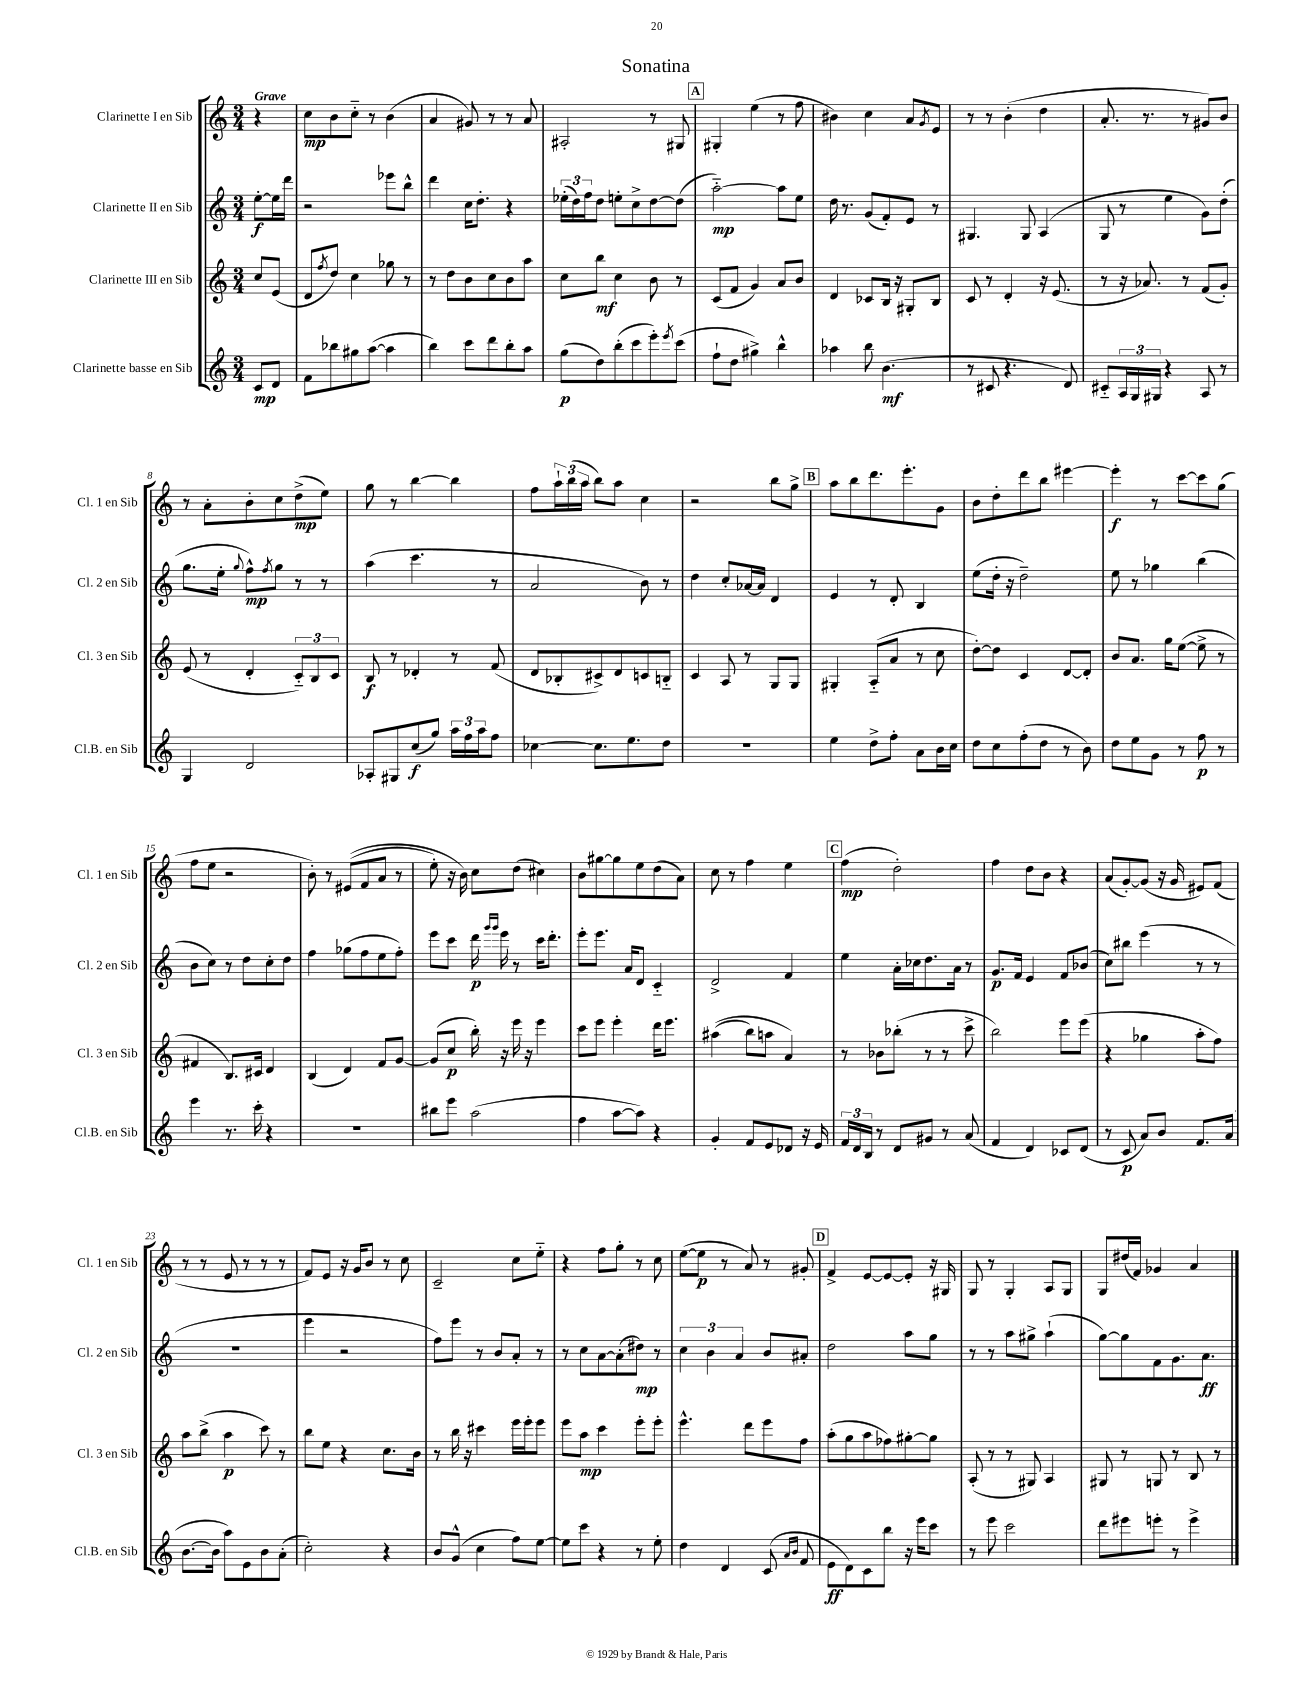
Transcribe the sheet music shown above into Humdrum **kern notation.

**kern	**dynam	**kern	**dynam	**kern	**dynam	**kern	**dynam
*part4	*part4	*part3	*part3	*part2	*part2	*part1	*part1
*staff4	*staff4	*staff3	*staff3	*staff2	*staff2	*staff1	*staff1
*I"Clarinette basse en Sib	*	*I"Clarinette III en Sib	*	*I"Clarinette II en Sib	*	*I"Clarinette I en Sib	*
*I'Cl.B. en Sib	*	*I'Cl. 3 en Sib	*	*I'Cl. 2 en Sib	*	*I'Cl. 1 en Sib	*
*clefG2	*	*clefG2	*	*clefG2	*	*clefG2	*
*k[]	*	*k[]	*	*k[]	*	*k[]	*
*M3/4	*	*M3/4	*	*M3/4	*	*M3/4	*
=	=	=	=	=	=	=	=
!	!	!	!	!	!	!LO:TX:a:B:t=Grave	!
8c/L	mp	8cc/L	.	[8ee'\L	f	4r	.
8d/J	.	(8e/J	.	16ee\L]	.	.	.
.	.	.	.	16ddd\JJ	.	.	.
=1	=1	=1	=1	=1	=1	=1	=1
8f\L	.	8d/L	.	2r	.	8cc\L	mp
.	.	8qff/	.	.	.	.	.
8bb-X\	.	8dd/J)	.	.	.	8b\	.
8gg#X\	.	4cc\	.	.	.	8cc\J	.
([8aa\J	.	.	.	.	.	8r	.
4aa\]	.	8gg-X\	.	8eee-X\L	.	(4b\	.
.	.	8r	.	8bb^^\J	.	.	.
=2	=2	=2	=2	=2	=2	=2	=2
4bb\)	.	8r	.	4ddd\	.	4a/	.
.	.	8dd\L	.	.	.	.	.
8ccc\L	.	8b\	.	16cc\KL	.	8g#X/)	.
.	.	.	.	8.dd'\J	.	.	.
8ddd\	.	8cc\	.	.	.	8r	.
8bb'\	.	8b\	.	4r	.	8r	.
8aa\J	.	8aa\J	.	.	.	8a/	.
=3	=3	=3	=3	=3	=3	=3	=3
(8gg\L	p	8cc\L	.	(24ee-X'\LL	.	2A#X'/	.
.	.	.	.	24dd\)	.	.	.
.	.	.	.	24ff\J	.	.	.
8dd\)	.	8bb\J	mf	8dd\J	.	.	.
(8bb'\	.	4cc\	.	8een'\L	.	.	.
8ccc\	.	.	.	8cc^\	.	.	.
8eee'\)	.	8b\	.	[8dd\	.	8r	.
8qeee/	.	.	.	.	.	.	.
(8ccc\J	.	8r	.	(8dd\J]	.	8G#X/	.
!!LO:REH:place=s1:t=A
=4	=4	=4	=4	=4	=4	=4	=4
8ff`\L	.	(8c/L	.	[2aa\)	mp	4G#X'/	.
8dd\J	.	8f/J	.	.	.	.	.
4gg#X^\)	.	4g/)	.	.	.	(4ee\	.
4bb^^\	.	8a/L	.	8aa\L]	.	8r	.
.	.	8b/J	.	8ee\J	.	8ff\	.
=5	=5	=5	=5	=5	=5	=5	=5
4aa-X\	.	4d/	.	16dd\	.	4b#X\)	.
.	.	.	.	8.r	.	.	.
8bb\	.	8c-X/L	.	(8g/L	.	4cc\	.
(4.b\	mf	16B/Jk	.	8f'/)	.	.	.
.	.	16r	.	.	.	.	.
.	.	8G#X'/L	.	8e/J	.	8a/L	.
.	.	.	.	.	.	8qg/	.
.	.	8B/J	.	8r	.	8e/J	.
=6	=6	=6	=6	=6	=6	=6	=6
8r	.	8c/	.	4.G#X/	.	8r	.
8c#X/	.	8r	.	.	.	8r	.
4.r	.	4d'/	.	.	.	(4b'\	.
.	.	.	.	8G#/	.	.	.
.	.	16r	.	(4A/	.	4dd\	.
.	.	(8.e/	.	.	.	.	.
8d/)	.	.	.	.	.	.	.
=7	=7	=7	=7	=7	=7	=7	=7
8c#X/L	.	8r	.	8G/	.	8.a'/	.
24A/L	.	16r	.	8r	.	.	.
24G/	.	.	.	.	.	.	.
.	.	8.a-X/)	.	.	.	8.r	.
24G#X/JJ	.	.	.	.	.	.	.
4r	.	.	.	4ee\	.	.	.
.	.	8r	.	.	.	8r	.
8A/	.	(8f/L	.	8g\L)	.	8g#X/L)	.
8r	.	8g'/J)	.	(8dd'\J	.	8b/J	.
!!LO:LB:g=z
=8	=8	=8	=8	=8	=8	=8	=8
4G/	.	(8e/	.	8.gg\L	.	8r	.
.	.	8r	.	.	.	8a'\L	.
.	.	.	.	16ee'\Jk	.	.	.
.	.	.	.	8qqgg/	.	.	.
2d/	.	4d'/	.	8ff^^\L)	mp	8b'\	.
.	.	.	.	8qff/	.	.	.
.	.	.	.	8gg\J	.	8cc\	.
.	.	12c/L)	.	8r	.	(8dd^\	mp
.	.	12B/	.	.	.	.	.
.	.	.	.	8r	.	8ee\J)	.
.	.	12c/J	.	.	.	.	.
=9	=9	=9	=9	=9	=9	=9	=9
8A-X'/L	.	8B/	f	(4aa\	.	8gg\	.
8G#X/	.	8r	.	.	.	8r	.
(8cc/	f	4d-X'/	.	4.ccc\	.	[4bb\	.
8gg/J)	.	.	.	.	.	.	.
24aa\LL	.	8r	.	.	.	4bb\]	.
24ff\	.	.	.	.	.	.	.
24aa\J	.	.	.	.	.	.	.
8ff\J	.	(8f/	.	8r	.	.	.
=10	=10	=10	=10	=10	=10	=10	=10
[4cc-X\	.	8d/L	.	2a/	.	8ff\L	.
.	.	8B-X'/	.	.	.	24aa`\L	.
.	.	.	.	.	.	(24bb\	.
.	.	.	.	.	.	24aa\JJ	.
8.cc-\L]	.	8c#X^/)	.	.	.	8bb\L)	.
.	.	8d/	.	.	.	8aa\J	.
8.ee\	.	.	.	.	.	.	.
.	.	8cn/	.	8b\)	.	4cc\	.
8dd\J	.	8Bn/J	.	8r	.	.	.
=11	=11	=11	=11	=11	=11	=11	=11
2.r	.	4c/	.	4dd\	.	2r	.
.	.	8A/	.	8cc'/L	.	.	.
.	.	8r	.	[16a-X/L	.	.	.
.	.	.	.	16a-/JJ]	.	.	.
.	.	8G/L	.	4d/	.	8bb\L	.
.	.	8G/J	.	.	.	8gg^\J	.
!!LO:REH:place=s1:t=B
=12	=12	=12	=12	=12	=12	=12	=12
4ee\	.	4G#X'/	.	4e/	.	8aa\L	.
.	.	.	.	.	.	8bb\	.
8dd^\L	.	(8A/L	.	8r	.	8.ddd\	.
8ff'\J	.	8a/J	.	8d'/	.	.	.
.	.	.	.	.	.	8.eee'\	.
8a\L	.	8r	.	4B/	.	.	.
16b\L	.	8cc\	.	.	.	8g\J	.
16cc\JJ	.	.	.	.	.	.	.
=13	=13	=13	=13	=13	=13	=13	=13
8dd\L	.	[8dd'\L)	.	(8ee\L	.	8b\L	.
8cc\	.	8dd\J]	.	16dd'\Jk	.	8dd'\	.
.	.	.	.	16r	.	.	.
(8ff'\	.	4c/	.	2dd~\)	.	8ddd\	.
8dd\J	.	.	.	.	.	8bb\J	.
8r	.	[8d/L	.	.	.	[4eee#X\	.
8b\)	.	8d'/J]	.	.	.	.	.
=14	=14	=14	=14	=14	=14	=14	=14
8dd\L	.	8b/L	.	8ee\	.	4eee#'\]	f
8ee\	.	8.a/J	.	8r	.	.	.
8g\J	.	.	.	4gg-X\	.	8r	.
.	.	16gg\KL	.	.	.	.	.
8r	.	([8ee\J	.	.	.	[8ccc\L	.
8ff\	p	8ee^\]	.	(4bb\	.	8ccc\]	.
8r	.	8r	.	.	.	(8gg\J	.
!!LO:LB:g=z
=15	=15	=15	=15	=15	=15	=15	=15
4eee\	.	4f#X/	.	8b\L	.	8ff\L	.
.	.	.	.	8cc\J)	.	8ee\J	.
8.r	.	8.B/L)	.	8r	.	2r	.
.	.	.	.	8dd\L	.	.	.
16ccc'\	.	16c#X/Jk	.	.	.	.	.
4r	.	4d/	.	8cc'\	.	.	.
.	.	.	.	8dd\J	.	.	.
=16	=16	=16	=16	=16	=16	=16	=16
2.r	.	(4B/	.	4ff\	.	8b'\)	.
.	.	.	.	.	.	8r	.
.	.	4d/)	.	(8gg-X\L	.	((8e#X/L	.
.	.	.	.	8ff\	.	8f/	.
.	.	8f/L	.	8ee\	.	8a/J	.
.	.	[8g/J	.	8ff'\J)	.	8r	.
=17	=17	=17	=17	=17	=17	=17	=17
8bb#X\L	.	(8g/L]	.	8eee\L	.	8ee'\)	.
8eee\J	.	8cc/J	p	8ccc\J	.	16r	.
.	.	.	.	.	.	16b\)	.
(2aa\	.	16bb'\)	.	16ddd\	p	8cc\L	.
.	.	.	.	16qqggg/LL	.	.	.
.	.	.	.	16qqggg/JJ	.	.	.
.	.	16r	.	16eee\	.	.	.
.	.	16eee\	.	8r	.	(8dd\J	.
.	.	16r	.	.	.	.	.
.	.	4eee\	.	16ccc\KL	.	4cc#X\)	.
.	.	.	.	8.ddd'\J	.	.	.
=18	=18	=18	=18	=18	=18	=18	=18
4ff\	.	8ccc\L	.	8eee'\L	.	8b\L	.
.	.	8eee\J	.	8.eee\J	.	[8gg#X\	.
[8aa\L	.	4eee'\	.	.	.	8gg#\]	.
.	.	.	.	16a/KL	.	.	.
8aa\J])	.	.	.	8d/J	.	8ee\	.
4r	.	16ddd\KL	.	4c/	.	(8dd\	.
.	.	8.eee\J	.	.	.	.	.
.	.	.	.	.	.	8a\J)	.
=19	=19	=19	=19	=19	=19	=19	=19
4g'/	.	((4aa#X\	.	2d^/	.	8cc\	.
.	.	.	.	.	.	8r	.
8f/L	.	8bb\L)	.	.	.	4ff\	.
8e/	.	8aan\J	.	.	.	.	.
8d-X/J	.	4a/)	.	4f/	.	4ee\	.
16r	.	.	.	.	.	.	.
16e/	.	.	.	.	.	.	.
!!LO:REH:place=s1:t=C
=20	=20	=20	=20	=20	=20	=20	=20
24f/LL	.	8r	.	4ee\	.	(4ff\	mp
24d/	.	.	.	.	.	.	.
24B/JJ	.	.	.	.	.	.	.
8r	.	8b-X\L	.	.	.	.	.
8d/L	.	(8bb-X'\J	.	16a'\LL	.	2dd'\)	.
.	.	.	.	16cc-X\J	.	.	.
8g#X/J	.	8r	.	8.dd\	.	.	.
8r	.	8r	.	.	.	.	.
.	.	.	.	16a\Jk	.	.	.
(8a/	.	8ccc^\	.	8r	.	.	.
=21	=21	=21	=21	=21	=21	=21	=21
4f/	.	2bb\)	.	8.g/L	p	4ff\	.
.	.	.	.	16f/Jk	.	.	.
4d/)	.	.	.	4e/	.	8dd\L	.
.	.	.	.	.	.	8b\J	.
8c-X/L	.	8eee\L	.	8f/L	.	4r	.
(8d/J	.	(8eee\J	.	(8b-X/J	.	.	.
=22	=22	=22	=22	=22	=22	=22	=22
8r	.	4r	.	8cc\L)	.	(8a/L	.
8c/	p	.	.	8bb#X\J	.	[8g'/)	.
8a/L)	.	4gg-X\	.	(4eee\	.	(8g/J]	.
8b/J	.	.	.	.	.	16r	.
.	.	.	.	.	.	16g/	.
8.f/L	.	8aa'\L	.	8r	.	8e#X/L)	.
.	.	8ff\J)	.	8r	.	(8f/J	.
(16a/Jk	.	.	.	.	.	.	.
!!LO:LB:g=z
=23	=23	=23	=23	=23	=23	=23	=23
[8.b\L	.	8aa\L	.	2.r	.	8r	.
.	.	(8bb^\J	.	.	.	8r	.
16b\Jk]	.	.	.	.	.	.	.
8aa\L)	.	4aa\	p	.	.	8e/	.
8e\	.	.	.	.	.	8r	.
8b\	.	8ccc\)	.	.	.	8r	.
(8a'\J	.	8r	.	.	.	8r	.
=24	=24	=24	=24	=24	=24	=24	=24
2cc'\)	.	8bb\L	.	4eee\	.	8f/L)	.
.	.	8ee\J	.	.	.	8e/J	.
.	.	4r	.	2r	.	16r	.
.	.	.	.	.	.	16g/KL	.
.	.	.	.	.	.	8b/J	.
4r	.	8.cc\L	.	.	.	8r	.
.	.	.	.	.	.	8cc\	.
.	.	16b\Jk	.	.	.	.	.
=25	=25	=25	=25	=25	=25	=25	=25
8b/L	.	8r	.	8ff\L)	.	2c~/	.
(8g^^/J	.	16bb\	.	8eee\J	.	.	.
.	.	16r	.	.	.	.	.
4cc\	.	4ccc#X\	.	8r	.	.	.
.	.	.	.	8b/L	.	.	.
8ff\L)	.	16eee\LL	.	8a'/J	.	8cc\L	.
.	.	16eee'\J	.	.	.	.	.
[8ee\J	.	8eee\J	.	8r	.	8ee\J	.
=26	=26	=26	=26	=26	=26	=26	=26
8ee\L]	.	8eee\L	.	8r	.	4r	.
8ccc\J	.	8aa\J	mp	8cc\L	.	.	.
4r	.	4ccc\	.	[8a\	.	8ff\L	.
.	.	.	.	(8a'\]	.	8gg'\J	.
8r	.	8eee'\L	.	8dd#X\J)	mp	8r	.
8ee'\	.	8eee'\J	.	8r	.	8cc\	.
=27	=27	=27	=27	=27	=27	=27	=27
4dd\	.	4.eee^^\	.	6cc\	.	([8ee\L	.
.	.	.	.	.	.	8ee\J]	p
.	.	.	.	6b\	.	.	.
4d/	.	.	.	.	.	8r	.
.	.	.	.	6a/	.	.	.
.	.	8ddd\L	.	.	.	8a/)	.
(8c/	.	8eee\	.	8b/L	.	8r	.
16qqa/LL	.	.	.	.	.	.	.
16qqb/JJ	.	.	.	.	.	.	.
8f/	.	8ff\J	.	8a#X'/J	.	8g#X'/	.
!!LO:REH:place=s1:t=D
=28	=28	=28	=28	=28	=28	=28	=28
8e\L	ff	(8aa'\L	.	2dd\	.	4f^/	.
8d\)	.	8gg\	.	.	.	.	.
8c\	.	8aa\	.	.	.	[8e/L	.
8bb\J	.	8ff-X\)	.	.	.	8e/_	.
16r	.	[8gg#X'\	.	8aa\L	.	8e'/J]	.
16eee\KL	.	.	.	.	.	.	.
8ccc\J	.	8gg#\J]	.	8gg\J	.	16r	.
.	.	.	.	.	.	16G#X/	.
=29	=29	=29	=29	=29	=29	=29	=29
8r	.	(8A'/	.	8r	.	8G/	.
8eee\	.	8r	.	8r	.	8r	.
2ccc\	.	8r	.	8aa\L	.	4G'/	.
.	.	8G#X/)	.	8gg#X^\J	.	.	.
.	.	4A/	.	(4aa`\	.	8A/L	.
.	.	.	.	.	.	8G/J	.
=30	=30	=30	=30	=30	=30	=30	=30
8ddd\L	.	8G#X/	.	[8gg\L)	.	8G/L	.
8eee#X\	.	8r	.	8gg\]	.	(16dd#X/L	.
.	.	.	.	.	.	16f/JJ)	.
8eeen'\J	.	8Gn/	.	8f\	.	4g-X/	.
8r	.	8r	.	8.g\	.	.	.
4eee^\	.	8B/	.	.	.	4a/	.
.	.	.	.	8.a\J	ff	.	.
.	.	8r	.	.	.	.	.
==	==	==	==	==	==	==	==
*-	*-	*-	*-	*-	*-	*-	*-
